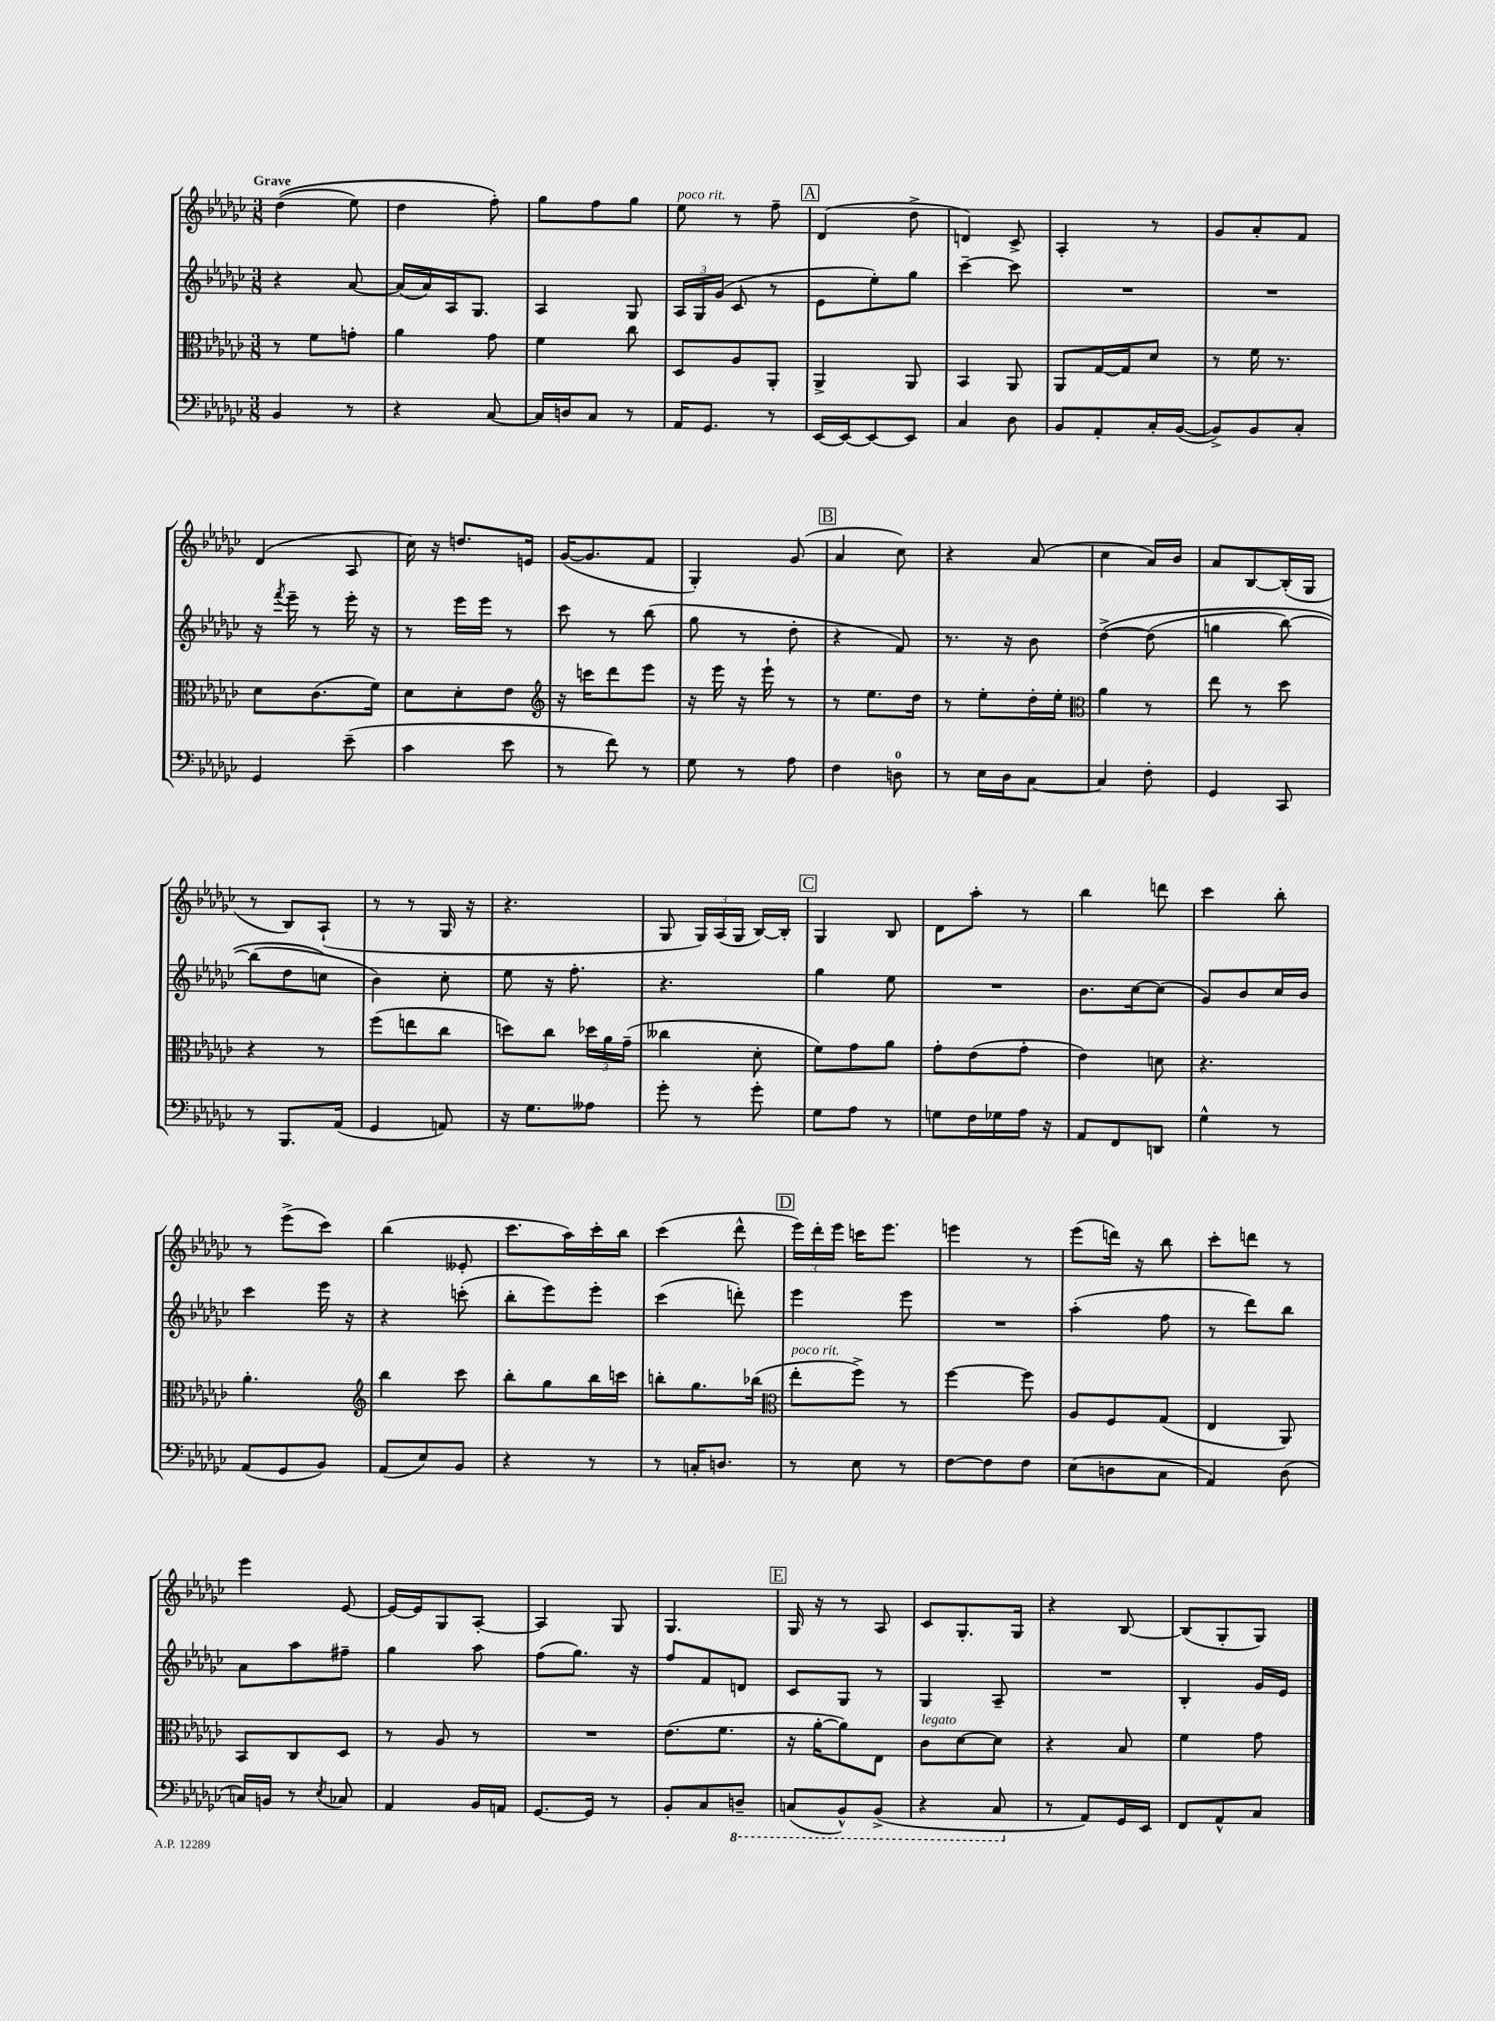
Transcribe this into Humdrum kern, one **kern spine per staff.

**kern	**kern	**kern	**kern
*part4	*part3	*part2	*part1
*staff4	*staff3	*staff2	*staff1
*clefF4	*clefC3	*clefG2	*clefG2
*k[b-e-a-d-g-c-]	*k[b-e-a-d-g-c-]	*k[b-e-a-d-g-c-]	*k[b-e-a-d-g-c-]
*M3/8	*M3/8	*M3/8	*M3/8
=1	=1	=1	=1
!	!	!	!LO:TX:a:B:t=Grave
4BB-/	8r	4r	((4dd-\
.	8f\L	.	.
8r	8gn'\J	[8a-/	8ee-\)
=2	=2	=2	=2
4r	4a-\	(16a-/LL]	4dd-\
.	.	16a-/)	.
.	.	16A-/J	.
.	.	8.G-/J	.
[8C-/	8g-\	.	8ff'\)
=3	=3	=3	=3
16C-/LL]	4f\	4A-/	8gg-\L
16Dn/J	.	.	.
8C-/J	.	.	8ff\
8r	8cc-\	8G-/	8gg-\J
=4	=4	=4	=4
!	!	!	!LO:TX:a:i:t=poco rit.
16AA-/KL	8D-/L	24A-/LL	8ee-\
.	.	24G-/	.
8.GG-/J	.	.	.
.	.	(24g-/JJ	.
.	8A-/	8c-/	8r
8r	8AA-'/J	8r	8ff~\
!!LO:REH:place=s1:t=A
=5	=5	=5	=5
[16EE-/LL	4AA-^/	8e-\L	(4d-/
16EE-/J_	.	.	.
8EE-/_	.	8ee-'\)	.
8EE-/J]	8AA-/	8gg-\J	8dd-^\
=6	=6	=6	=6
4C-/	4BB-/	[4ccc-~\	4dn/)
8D-\	8AA-/	8ccc-\]	8c-^/
=7	=7	=7	=7
8BB-/L	8AA-/L	4.r	4A-'/
8AA-'/	[16G-/L	.	.
.	16G-/J]	.	.
16C-'/L	8d-/J	.	8r
([16BB-/JJ	.	.	.
=8	=8	=8	=8
8BB-^/L])	8r	4.r	8g-/L
8BB-/	16f\	.	8a-'/
.	8.r	.	.
8C-'/J	.	.	8f/J
!!LO:LB:g=z
=9	=9	=9	=9
4GG-/	8d-\L	16r	(4d-/
.	.	8qfff/	.
.	.	16eee-~\	.
.	(8.c-\	8r	.
(8e-~\	.	16eee-'\	8A-/
.	16f\Jk)	16r	.
=10	=10	=10	=10
4c-\	8d-\L	8r	16cc-\)
.	.	.	16r
.	8d-'\	16eee-\LL	8.ddn/L
.	.	16eee-\JJ	.
8e-\	8e-\J	8r	.
.	.	.	16en/Jk
=11	=11	=11	=11
*	*clefG2	*	*
8r	16r	8ccc-\	([16g-/KL
.	16cccn\KL	.	8.g-/]
8f\)	8ddd-\	8r	.
8r	8eee-\J	(8bb-\	8f/J
=12	=12	=12	=12
8G-\	16r	8gg-\	4G-'/)
.	16eee-\	.	.
8r	16r	8r	.
.	16eee-`\	.	.
8A-\	8r	8dd-'\	(8g-/
!!LO:REH:place=s1:t=B
=13	=13	=13	=13
4F\	8r	4r	4a-/
.	8.ee-\L	.	.
8Dn\	.	8f/)	8cc-\)
.	16dd-\Jk	.	.
=14	=14	=14	=14
8r	8r	8.r	4r
16E-\LL	8ee-'\L	.	.
16D-\J	.	16r	.
[8C-\J	16dd-'\L	8b-\	(8a-/
.	16ee-'\JJ	.	.
=15	=15	=15	=15
*	*clefC3	*	*
4C-/]	4a-\	([4dd-^\	4cc-\
8F'\	8r	(8dd-\]	16a-/LL)
.	.	.	16b-/JJ
=16	=16	=16	=16
4GG-/	8ee-\	4ggn\	8a-/L
.	8r	.	[8B-/
8CC-/	8dd-\	[8bb-\)	(16B-'/L]
.	.	.	16G-/JJ
!!LO:LB:g=z
=17	=17	=17	=17
8r	4r	(8bb-\L]	8r
8.BBB-/L	.	8dd-\	8B-/L)
.	8r	8ccn\J)	(8A-`/J
(16AA-/Jk	.	.	.
=18	=18	=18	=18
4GG-/	(8ff\L	4b-\)	8r
.	8een\	.	8r
8AAn/)	8cc-\J	8cc-'\	16G-/
.	.	.	16r
=19	=19	=19	=19
16r	8ddn\L)	8ee-\	4.r
8.G-\L	.	.	.
.	8cc-\J	16r	.
.	.	8.ff'\	.
8A--X\J	24dd-X\LL	.	.
.	24a-\	.	.
.	(24g-~\JJ	.	.
=20	=20	=20	=20
8g-'\	4cc--X\	4.r	8G-/
8r	.	.	24G-/LL)
.	.	.	(24A-/
.	.	.	24G-/JJ
8g-'\	8d-'\	.	[16B-/LL)
.	.	.	16B-'/JJ]
!!LO:REH:place=s1:t=C
=21	=21	=21	=21
8G-\L	8f\L)	4gg-\	4G-/
8A-\J	8g-\	.	.
8r	8a-\J	8ee-\	8B-/
=22	=22	=22	=22
8Gn\L	8g-'\L	4.r	8d-\L
16F\L	(8e-\	.	8aa-'\J
16G-X\	.	.	.
16A-\JJ	8g-'\J	.	8r
16r	.	.	.
=23	=23	=23	=23
8AA-/L	4e-\)	8.b-\L	4bb-\
8FF/	.	.	.
.	.	[16cc-\k	.
8DDn/J	8dn\	(8cc-\J]	8dddn\
=24	=24	=24	=24
4G-^^\	4.r	8g-/L)	4ccc-\
.	.	8b-/	.
8r	.	16cc-/L	8bb-'\
.	.	16b-/JJ	.
!!LO:LB:g=z
=25	=25	=25	=25
(8AA-/L	4.a-'\	4ccc-\	8r
8GG-/	.	.	(8eee-^\L
8BB-/J)	.	16eee-\	8ccc-\J)
.	.	16r	.
=26	=26	=26	=26
*	*clefG2	*	*
(8AA-/L	4bb-\	4r	(4bb-\
8E-/)	.	.	.
8BB-/J	8ccc-\	(8cccn'\	8e--X'/
=27	=27	=27	=27
4r	8bb-'\L	8bb-'\L	8.ccc-\L
.	8gg-\	8eee-\)	.
.	.	.	16aa-\L)
8r	16bb-\L	8eee-'\J	16ccc-'\
.	16cccn\JJ	.	16bb-\JJ
=28	=28	=28	=28
8r	8bbn'\L	(4ccc-\	(4ccc-\
16Cn'/KL	8.gg-\	.	.
8.Dn/J	.	.	.
.	.	8dddn'\)	8ddd-^^\
.	(16bb-X\Jk	.	.
!!LO:REH:place=s1:t=D
=29	=29	=29	=29
*	*clefC3	*	*
!	!LO:TX:a:i:t=poco rit.	!	!
8r	8ee-'\L	4eee-\	24eee-\LL)
.	.	.	24ddd-'\
.	.	.	24eee-\JJ
8E-\	8ff^\J)	.	16cccn\KL
.	.	.	8.eee-\J
8r	8r	8eee-\	.
=30	=30	=30	=30
[8F\L	[4ff\	4.r	4eeen\
8F\]	.	.	.
8F\J	8ff\]	.	8r
=31	=31	=31	=31
(8E-\L	8A-/L	(4aa-'\	(8eee-\L
8Dn\	8F/	.	16dddn\Jk)
.	.	.	16r
8C-\J	(8G-/J	8ff\	8bb-\
=32	=32	=32	=32
4AA-/)	4E-/	8r	8ccc-'\L
.	.	8ddd-\L)	8dddn\J
(8D-\	8AA-/)	8bb-\J	8r
!!LO:LB:g=z
=33	=33	=33	=33
16Cn/LL)	8BB-/L	8a-\L	4eee-\
16BBn/JJ	.	.	.
8r	8C-/	8aa-\	.
8qE-/	.	.	.
8C-X/	8D-/J	8ff#X~\J	[8e-/
=34	=34	=34	=34
4AA-/	8r	4gg-\	16e-/LL_
.	.	.	16e-/J]
.	8A-/	.	8G-/
16BB-/LL	8r	8aa-\	[8A-'/J
16AAn/JJ	.	.	.
=35	=35	=35	=35
[8.GG-/L	4.r	(8ff\L	4A-/]
.	.	8.gg-\J)	.
16GG-/Jk]	.	.	.
8r	.	.	8G-/
.	.	16r	.
=36	=36	=36	=36
8BB-'/L	(8.e-\L	8ff/L	4.G-/
8C-/	.	8f/	.
.	8.f\J	.	.
*8ba	*	*	*
8DDn~/J	.	8dn/J	.
!!LO:REH:place=s1:t=E
=37	=37	=37	=37
(8CCn/L	16r	8c-/L	16G-/
.	[16a-'\KL	.	16r
8BBB-^^/)	8a-\])	8G-/J	8r
(8BBB-^/J	8E-\J	8r	8A-/
=38	=38	=38	=38
!	!LO:TX:a:i:t=legato	!	!
4r	8c-\L	4G-/	8c-/L
.	[8d-\	.	8.G-'/
8CC-/	8d-\J]	8A-~/	.
.	.	.	16G-/Jk
=39	=39	=39	=39
*X8ba	*	*	*
8r	4r	4.r	4r
8AA-/L)	.	.	.
16GG-/L	8B-/	.	[8B-/
16EE-/JJ	.	.	.
=40	=40	=40	=40
8FF/L	4f\	4B-'/	(8B-/L]
8AA-^^/	.	.	8G-'/
8C-/J	8g-\	16g-/LL	8G-/J)
.	.	16e-/JJ	.
==	==	==	==
*-	*-	*-	*-
